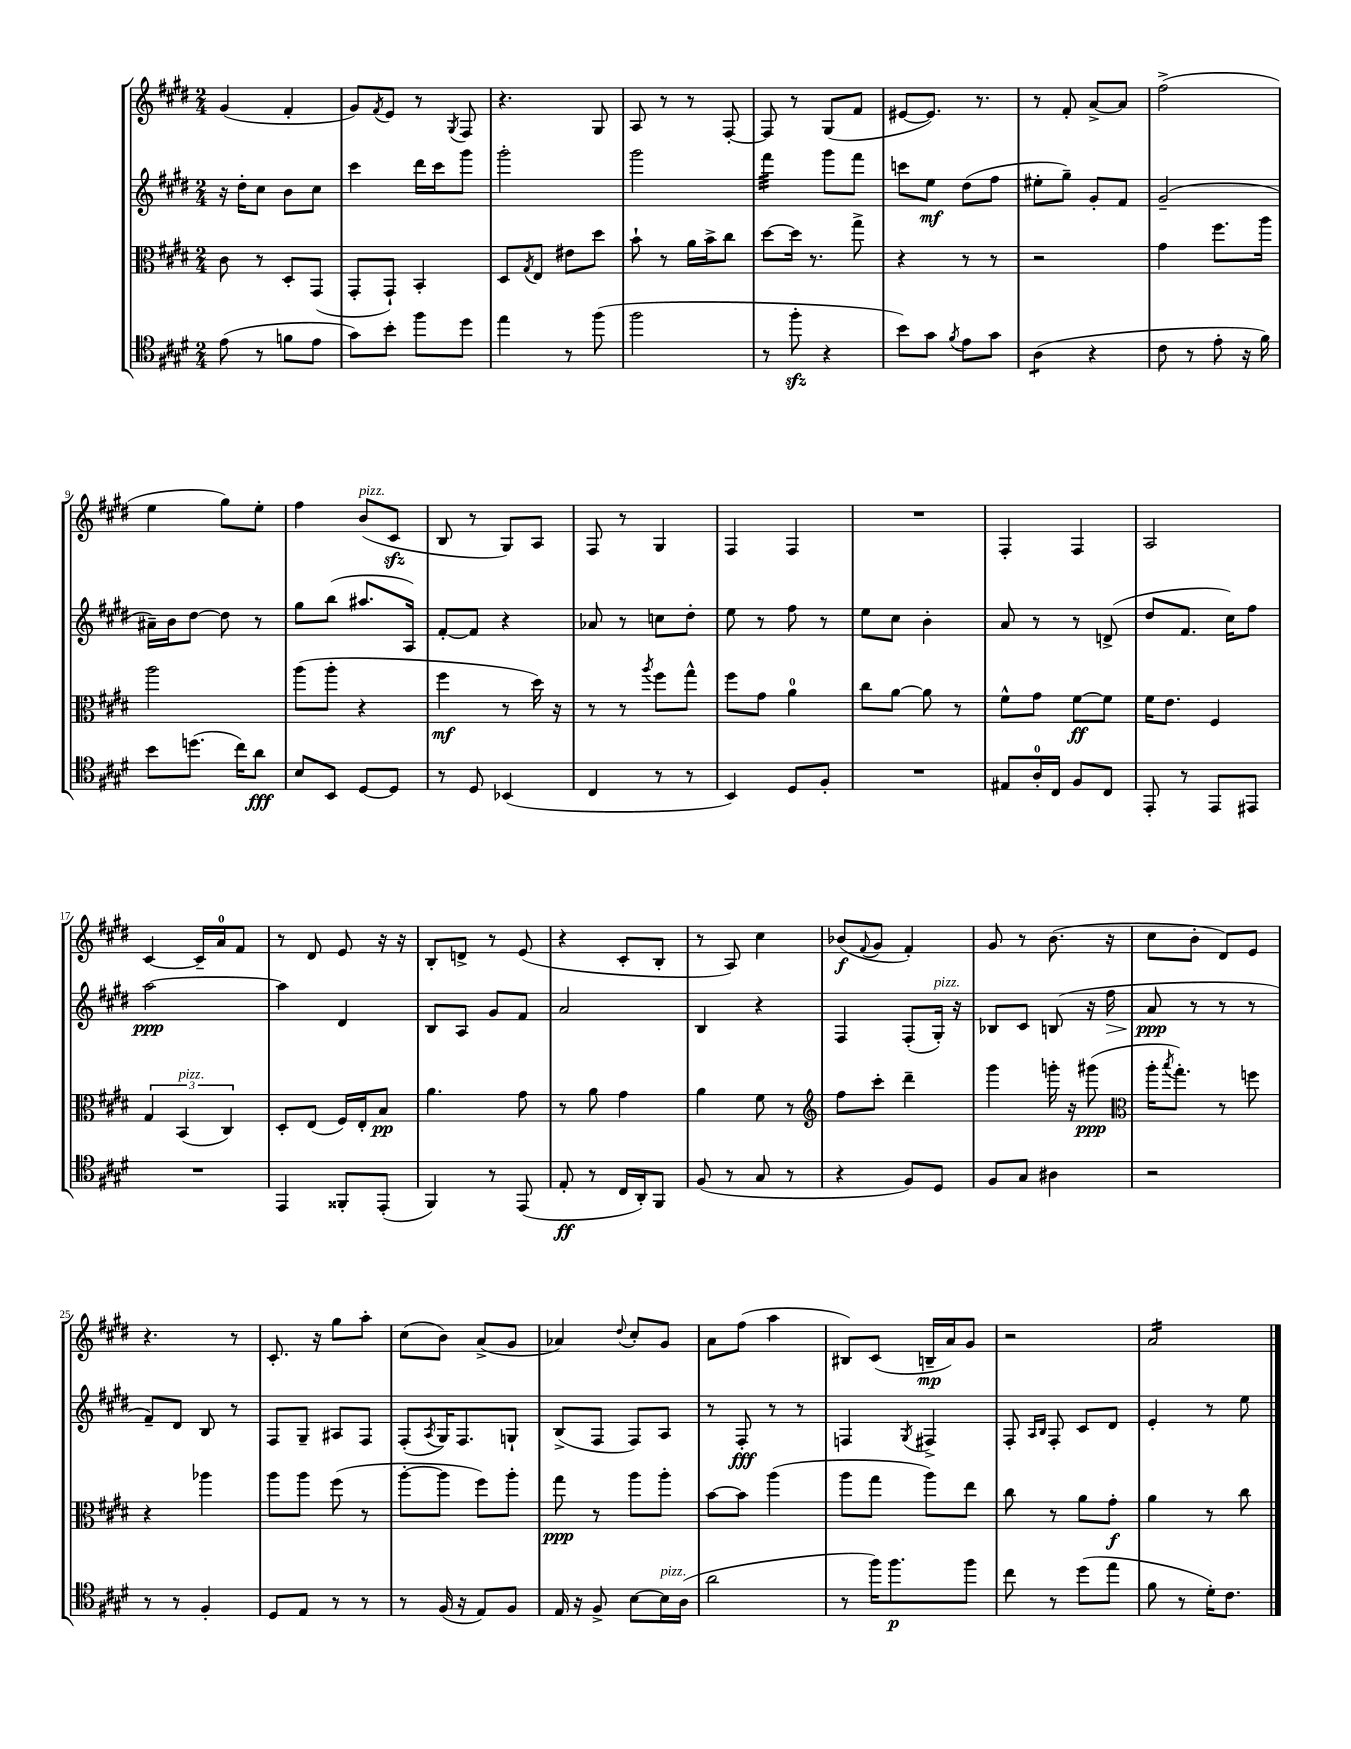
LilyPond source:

<<
\new StaffGroup <<
\new Staff = "s0" {
    \clef treble \key e \major \numericTimeSignature \time 2/4
    gis'4( fis'4-. |
    gis'8) \acciaccatura { fis'8 } e'8 r8 \acciaccatura { gis8 } fis8 |
    r4. gis8 |
    a8 r8 r8 fis8~-. |
    fis8 r8 gis8( fis'8 |
    eis'8~ eis'8.) r8. |
    r8 fis'8-. a'8~-> a'8 |
    fis''2->( |
    e''4 gis''8) e''8-. |
    fis''4 b'8^\markup { \italic "pizz." }( cis'8\sfz |
    b8 r8 gis8) a8 |
    fis8 r8 gis4 |
    fis4 fis4 |
    R2 |
    fis4-. fis4 |
    a2 |
    cis'4~ cis'16-- a'16-0 fis'8 |
    r8 dis'8 e'8 r16 r16 |
    b8-. d'8-> r8 e'8( |
    r4 cis'8-. b8-. |
    r8 a8) cis''4 |
    bes'8\f( \appoggiatura { fis'8 } gis'8 fis'4-.) |
    gis'8 r8 b'8.( r16 |
    cis''8 b'8-. dis'8) e'8 |
    r4. r8 |
    cis'8.-. r16 gis''8 a''8-. |
    cis''8( b'8) a'8->( gis'8 |
    aes'4) \appoggiatura { dis''8 } cis''8-. gis'8 |
    a'8 fis''8( a''4 |
    bis8) cis'8( b16--\mp a'16) gis'8 |
    r2 |
    a'2:16 \bar "|." |
}
\new Staff = "s1" {
    \clef treble \key e \major \numericTimeSignature \time 2/4
    r16 dis''16-. cis''8 b'8 cis''8 |
    cis'''4 dis'''16 cis'''16 gis'''8 |
    gis'''2-. |
    gis'''2 |
    fis'''4:32 gis'''8 fis'''8 |
    c'''8 e''8\mf dis''8( fis''8 |
    eis''8-. gis''8--) gis'8-. fis'8 |
    gis'2--( |
    ais'16--) b'16 dis''8~ dis''8 r8 |
    gis''8 b''8( ais''8. a16) |
    fis'8~-. fis'8 r4 |
    aes'8 r8 c''8 dis''8-. |
    e''8 r8 fis''8 r8 |
    e''8 cis''8 b'4-. |
    a'8 r8 r8 d'8->( |
    dis''8 fis'8. cis''16) fis''8 |
    a''2~\ppp |
    a''4 dis'4 |
    b8 a8 gis'8 fis'8 |
    a'2 |
    b4 r4 |
    fis4 fis8-.( gis16-.^\markup { \italic "pizz." }) r16 |
    bes8 cis'8 b8( r16 fis''16\> |
    a'8\ppp\! r8 r8 r8 |
    fis'8--) dis'8 b8 r8 |
    fis8 gis8-- ais8 fis8 |
    fis8-.( \acciaccatura { a8 } gis16) fis8. g8-! |
    b8->( fis8 fis8) a8 |
    r8 fis8-.\fff r8 r8 |
    f4 \acciaccatura { gis8 } fis4-> |
    fis8-. \grace { a16 b16 } fis8-. cis'8 dis'8 |
    e'4-. r8 e''8 \bar "|." |
}
\new Staff = "s2" {
    \clef alto \key e \major \numericTimeSignature \time 2/4
    cis'8 r8 dis8-. gis,8( |
    gis,8-. gis,8-!) b,4-. |
    dis8 \acciaccatura { gis8 } e8 eis'8 dis''8 |
    b'8-! r8 a'16 b'16-> cis''8 |
    dis''8~ dis''16 r8. gis''8-> |
    r4 r8 r8 |
    r2 |
    gis'4 fis''8. a''16 |
    a''2 |
    a''8( a''8-. r4 |
    fis''4\mf r8 dis''16) r16 |
    r8 r8 \acciaccatura { a''8 } fis''8 gis''8-^ |
    fis''8 gis'8 a'4-0 |
    cis''8 a'8~ a'8 r8 |
    fis'8-^ gis'8 fis'8~\ff fis'8 |
    fis'16 e'8. fis4 |
    \tuplet 3/2 { gis4 b,4^\markup { \italic "pizz." }( cis4) } |
    dis8-. e8( fis16) e16-. b8\pp |
    a'4. gis'8 |
    r8 a'8 gis'4 |
    a'4 fis'8 r8 |
    \clef treble fis''8 cis'''8-. dis'''4-- |
    gis'''4 g'''16-. r16 gis'''8\ppp( |
    \clef alto a''16-. \acciaccatura { b''8 } gis''8.-.) r8 f''8 |
    r4 aes''4 |
    a''8 a''8 fis''8( r8 |
    a''8~-. a''8 fis''8) a''8-. |
    gis''8\ppp r8 a''8 a''8-. |
    b'8~ b'8 a''4( |
    a''8 gis''8 a''8) e''8 |
    cis''8 r8 a'8 gis'8-.\f |
    a'4 r8 cis''8 \bar "|." |
}
\new Staff = "s3" {
    \clef tenor \key e \major \numericTimeSignature \time 2/4
    e'8( r8 f'8 e'8 |
    gis'8) b'8-. fis''8 dis''8 |
    e''4 r8 fis''8( |
    fis''2 |
    r8 fis''8-.\sfz r4 |
    b'8) gis'8 \acciaccatura { fis'8 } e'8 gis'8 |
    a4:8( r4 |
    cis'8 r8 e'8-. r16 fis'16) |
    b'8 d''8.( cis''16) a'8\fff |
    b8 b,8 dis8~ dis8 |
    r8 dis8 bes,4( |
    cis4 r8 r8 |
    b,4) dis8 fis8-. |
    R2 |
    eis8 a16-0-. cis16 fis8 cis8 |
    e,8-. r8 e,8 eis,8 |
    R2 |
    e,4 fisis,8-. e,8-.( |
    fis,4) r8 e,8( |
    e8-.\ff r8 cis16 a,16-.) fis,8 |
    fis8( r8 gis8 r8 |
    r4 fis8) dis8 |
    fis8 gis8 ais4 |
    r2 |
    r8 r8 fis4-. |
    dis8 e8 r8 r8 |
    r8 fis16( r16 e8) fis8 |
    e16 r16 fis8-> b8~ b16^\markup { \italic "pizz." } a16( |
    a'2 |
    r8 fis''16) fis''8.\p fis''8 |
    cis''8 r8 dis''8( e''8 |
    fis'8 r8 dis'16-.) cis'8. \bar "|." |
}
>>
>>
